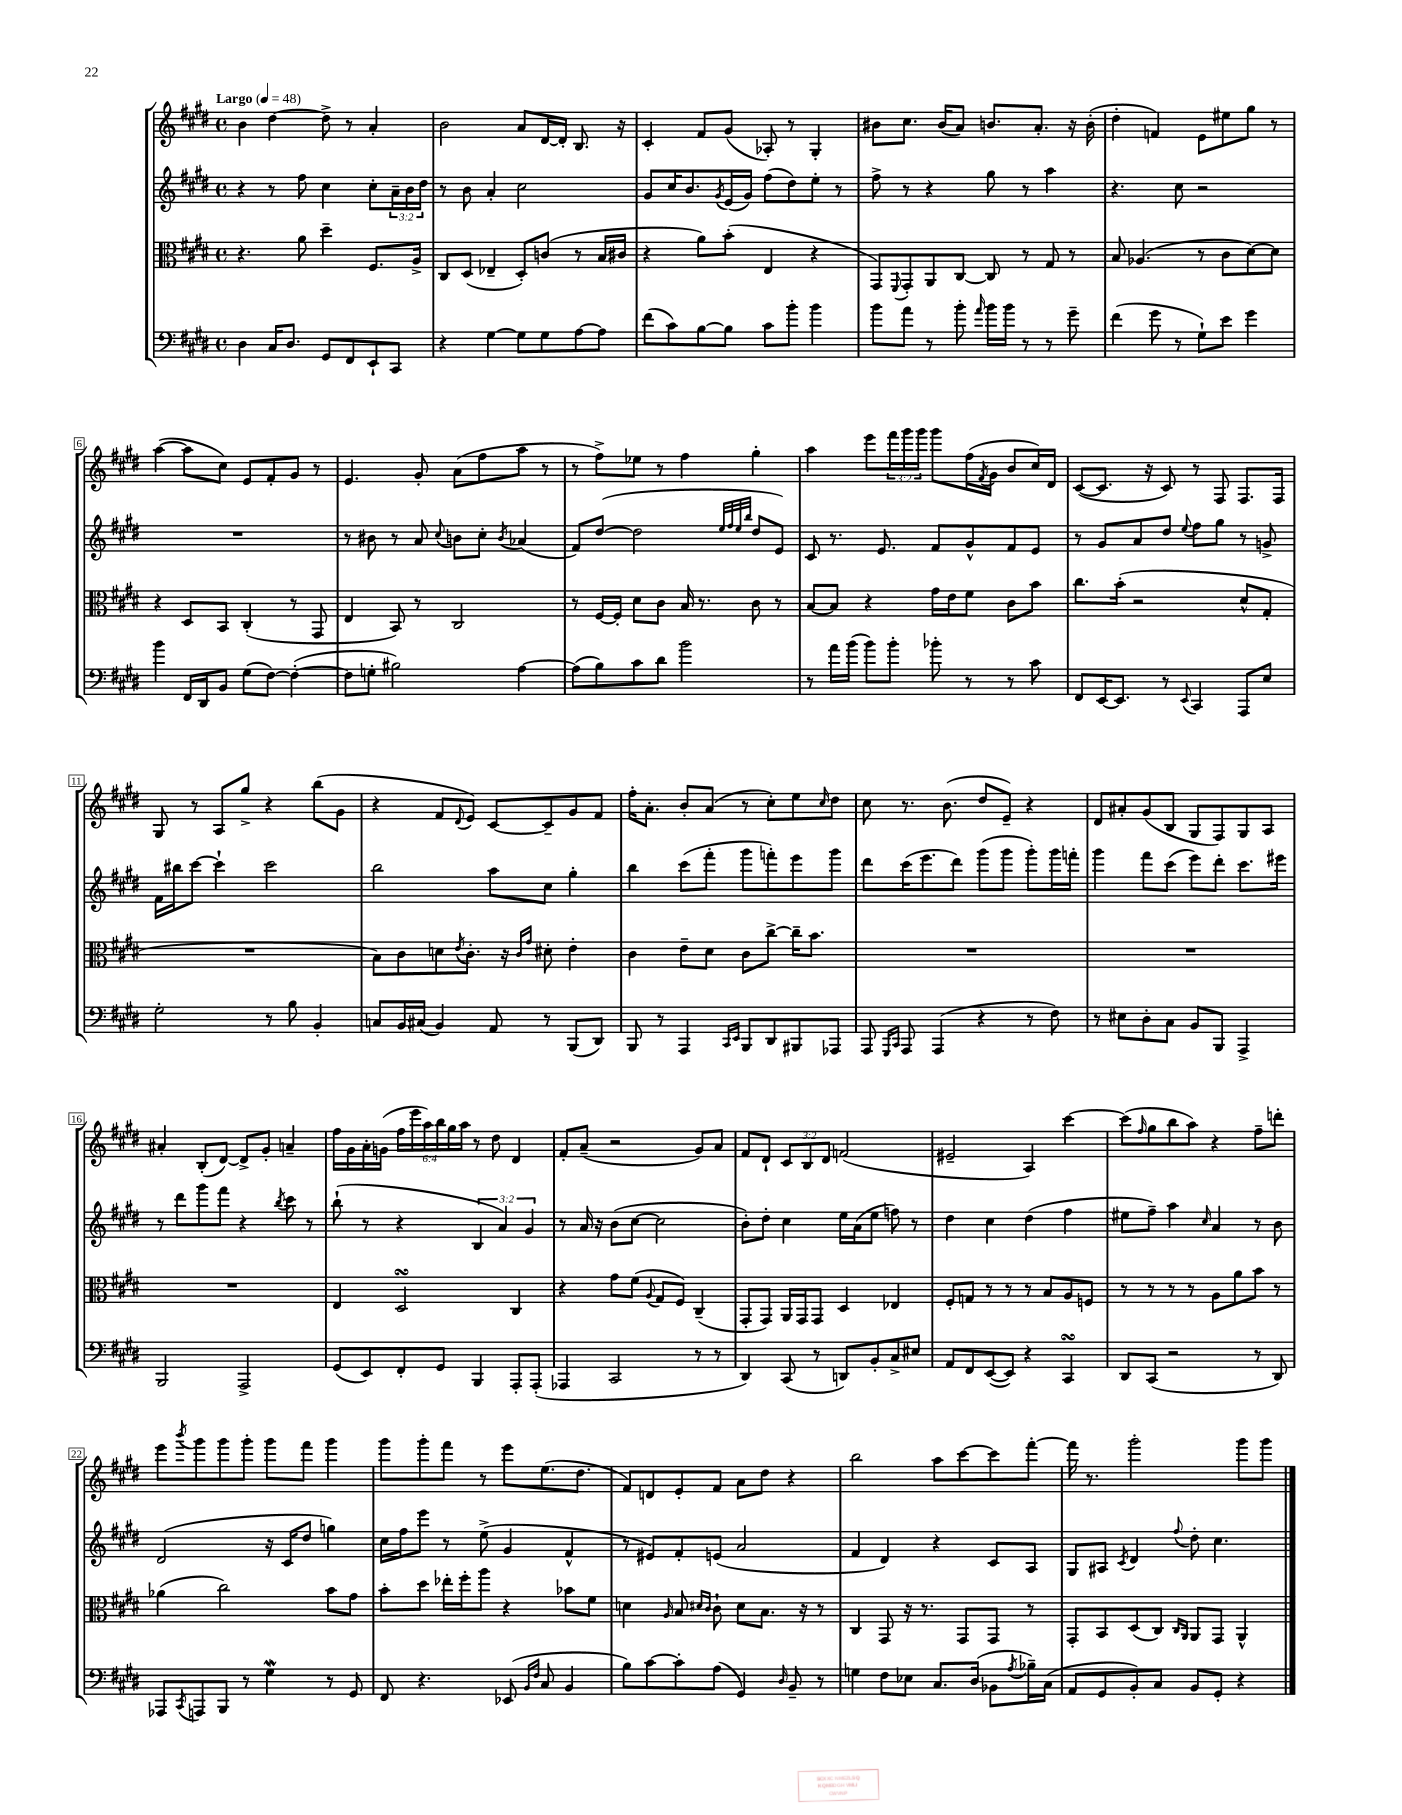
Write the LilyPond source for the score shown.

<<
\new StaffGroup <<
\new Staff = "s0" {
    \clef treble \key e \major \defaultTimeSignature \time 4/4 \override Staff.TupletNumber.text = #tuplet-number::calc-fraction-text \tempo "Largo" 4 = 48
    b'4 dis''4~ dis''8-> r8 a'4-. |
    b'2 a'8 dis'16~ dis'16-. b8. r16 |
    cis'4-. fis'8 gis'8( aes8-.) r8 gis4-. |
    bis'8 cis''8. bis'16( a'8) b'8. a'8.-. r16 b'16-.( |
    dis''4-. f'4) e'8 eis''8 gis''8 r8 |
    a''4~( a''8 cis''8) e'8 fis'8-. gis'8 r8 |
    e'4. gis'8-. a'8( fis''8 a''8 r8 |
    r8 fis''8->) ees''8 r8 fis''4 gis''4-. |
    a''4 e'''8 \tuplet 3/2 { fis'''16 gis'''16 gis'''16 } gis'''8 fis''16( \acciaccatura { fis'8 } gis'16 b'8 cis''16) dis'16 |
    cis'8~( cis'8. r16 cis'8) r8 fis8 fis8. fis16 |
    gis8 r8 a8 gis''8-> r4 b''8( gis'8 |
    r4 fis'8 \appoggiatura { dis'8 } e'8) cis'8~ cis'8-- gis'8 fis'8 |
    fis''16-. a'8.-. b'8-. a'8( r8 cis''8-.) e''8 \grace { cis''16 } dis''8 |
    cis''8 r8. b'8.( dis''8 e'8--) r4 |
    dis'8 ais'8-. gis'8( b8 gis8 fis8) gis8 a8 |
    ais'4-. b8-.( dis'8~) dis'8-> gis'8-. a'4-- |
    fis''16 gis'16 a'16-. g'16( \tuplet 6/4 { fis''16 e'''16 a''16) b''16 gis''16 a''16 } r8 dis''8 dis'4 |
    fis'8-. a'8--( r2 gis'8) a'8 |
    fis'8 dis'8-! \tuplet 3/2 { cis'8 b8 dis'8 } f'2( |
    eis'2-- a4) cis'''4~ |
    cis'''8( \grace { fis''16 } gis''8 b''8 a''8) r4 fis''8-- d'''8-. |
    e'''8 \acciaccatura { b'''8 } gis'''8 gis'''8 gis'''8-. gis'''8 fis'''8 gis'''4 |
    gis'''8 gis'''8-. fis'''8 r8 e'''8 e''8.( dis''8. |
    fis'8) d'8 e'8-. fis'8 a'8 dis''8 r4 |
    b''2 a''8 cis'''8~ cis'''8 fis'''8~-. |
    fis'''16 r8. gis'''2-. gis'''8 gis'''8 \bar "|." |
}
\new Staff = "s1" {
    \clef treble \key e \major \defaultTimeSignature \time 4/4 \override Staff.TupletNumber.text = #tuplet-number::calc-fraction-text
    r4 r8 fis''8 cis''4 cis''8-. \tuplet 3/2 { a'16-- b'16 dis''16 } |
    r8 b'8 a'4-. cis''2 |
    gis'8 cis''16 b'8. \acciaccatura { gis'8 } e'16( gis'16) fis''8( dis''8) e''8-. r8 |
    fis''8-> r8 r4 gis''8 r8 a''4 |
    r4. cis''8 r2 |
    R1 |
    r8 bis'8 r8 a'8 \appoggiatura { cis''8 } b'8 cis''8-. \acciaccatura { b'8 } aes'4( |
    fis'8) dis''8~( dis''2 \grace { e''32 fis''32 e''32 b''32 } dis''8 e'8) |
    cis'8 r8. e'8. fis'8 gis'8-^ fis'8 e'8 |
    r8 gis'8 a'8 dis''8 \appoggiatura { e''8 } fis''8 gis''8 r8 g'8-> |
    fis'16 bis''16 cis'''8~ cis'''4-! cis'''2 |
    b''2 a''8 cis''8 gis''4-. |
    b''4 cis'''8( fis'''8-. gis'''8 f'''8-.) e'''8 gis'''8 |
    dis'''8 cis'''16( e'''8. dis'''8) gis'''8( gis'''8 gis'''8-.) gis'''16 f'''16-. |
    gis'''4 fis'''8 cis'''8( e'''8) dis'''8-. cis'''8. eis'''16 |
    r8 dis'''8 gis'''8 fis'''8 r4 \acciaccatura { b''8 } cis'''8 r8 |
    b''8-!( r8 r4 \tuplet 3/2 { b4 a'4) gis'4 } |
    r8 a'16 r16 b'8( cis''8~ cis''2 |
    b'8-.) dis''8-. cis''4 e''16 a'16( e''8 f''8) r8 |
    dis''4 cis''4 dis''4( fis''4 |
    eis''8 fis''8--) a''4 \grace { cis''16 } a'4 r8 b'8 |
    dis'2( r16 cis'16 dis''8 g''4) |
    cis''16 fis''16 e'''8 r8 e''8->( gis'4 fis'4-^ |
    r8 eis'8) fis'8-. e'8( a'2 |
    fis'4 dis'4) r4 cis'8 a8 |
    gis8 ais8 \acciaccatura { cis'8 } dis'4 \appoggiatura { fis''8 } dis''8-. cis''4. \bar "|." |
}
\new Staff = "s2" {
    \clef alto \key e \major \defaultTimeSignature \time 4/4
    r4. a'8 dis''4-- fis8. a16-> |
    cis8 dis8( ees4-- dis8-.) c'8( r8 b16 cis'16 |
    r4 a'8) b'8-.( e4 r4 |
    gis,8) \appoggiatura { fis,8 } gis,8-. a,8 cis8~ cis8 r8 gis8 r8 |
    b8 aes4.( r8 cis'8 dis'8~) dis'8 |
    r4 dis8 b,8 cis4-.( r8 gis,8 |
    e4 b,8) r8 cis2 |
    r8 fis16~ fis16-. dis'8 cis'8 b16 r8. cis'8 r8 |
    b8~ b8 r4 gis'16 e'16 fis'8 cis'8 b'8 |
    cis''8. b'16-.( r2 dis'8-^ gis8-. |
    R1 |
    b8) cis'8 d'8 \acciaccatura { e'8 } cis'8.-. r16 \grace { cis'16 gis'16 } dis'8-. e'4-. |
    cis'4 e'8-- dis'8 cis'8 cis''8~-> cis''16-- b'8. |
    R1 |
    R1 |
    R1 |
    e4 dis2\turn cis4 |
    r4 gis'8 fis'8( \appoggiatura { a8 } gis8 fis8) cis4--( |
    gis,8-. gis,8) a,16 gis,16 gis,8 dis4 ees4 |
    fis8-. g8 r8 r8 r8 b8 a8 f8 |
    r8 r8 r8 r8 a8 a'8 b'8 r8 |
    aes'4( cis''2) b'8 gis'8 |
    b'8-. dis''8 ees''16-. fis''16-. a''8 r4 bes'8 fis'8 |
    d'4 \grace { a16 } b8 \grace { dis'16 cis'16 } cis'8-! dis'8 b8. r16 r8 |
    cis4 gis,8 r16 r8. gis,8 gis,8 r8 |
    gis,8-. b,8 dis8( cis8) \grace { cis16 a,16 } a,8 gis,8 a,4-^ \bar "|." |
}
\new Staff = "s3" {
    \clef bass \key e \major \defaultTimeSignature \time 4/4
    dis4 cis16 dis8. gis,8 fis,8 e,8-! cis,8 |
    r4 gis4~ gis8 gis8 a8~ a8 |
    fis'8( cis'8) b8~ b8 cis'8 b'8-. b'4 |
    b'8 a'8 r8 b'8-. \grace { a'16 } b'16 b'16 r8 r8 gis'8-- |
    fis'4( gis'8 r8 gis8-!) e'8 gis'4 |
    b'4 fis,16 dis,16 b,8 gis8( fis8~) fis4~-.( |
    fis8 g8-. bis2) a4~ |
    a8( b8) cis'8 dis'8 b'2 |
    r8 a'16 b'16( b'8) b'8-. bes'8-. r8 r8 cis'8 |
    fis,8 e,16~ e,8. r8 \appoggiatura { e,8 } cis,4 a,,8 e8 |
    gis2-. r8 b8 b,4-. |
    c8 b,16 cis16( b,4) a,8 r8 b,,8( dis,8) |
    b,,8 r8 a,,4 \grace { cis,16 e,16 } b,,8 dis,8 bis,,8 aes,,8 |
    a,,8 \grace { gis,,16 cis,16 } a,,8 a,,4( r4 r8 fis8) |
    r8 eis8 dis8-. cis8 b,8 b,,8 a,,4-> |
    b,,2 a,,2-> |
    gis,8( e,8) fis,8-. gis,8 b,,4 a,,8-. a,,8-.( |
    aes,,4 cis,2 r8 r8 |
    dis,4) cis,8( r8 d,8) b,8-. cis8-> eis8 |
    a,8 fis,8 e,8~( e,8) r4 cis,4\turn |
    dis,8 cis,8( r2 r8 dis,8) |
    aes,,8 \acciaccatura { cis,8 } a,,8 b,,8 r8 gis4\mordent r8 gis,8 |
    fis,8 r4. ees,8( \grace { b,16 fis16 } cis8 b,4 |
    b8) cis'8~ cis'8-. a8( gis,4) \grace { dis16 } b,8-- r8 |
    g4 fis8 ees8 cis8. dis16( bes,8 \acciaccatura { a8 } bes16--) cis16( |
    a,8 gis,8 b,8-.) cis8 b,8 gis,8-. r4 \bar "|." |
}
>>
>>
\layout { \context { \Score \override BarNumber.stencil = #(make-stencil-boxer 0.1 0.3 ly:text-interface::print) } }
